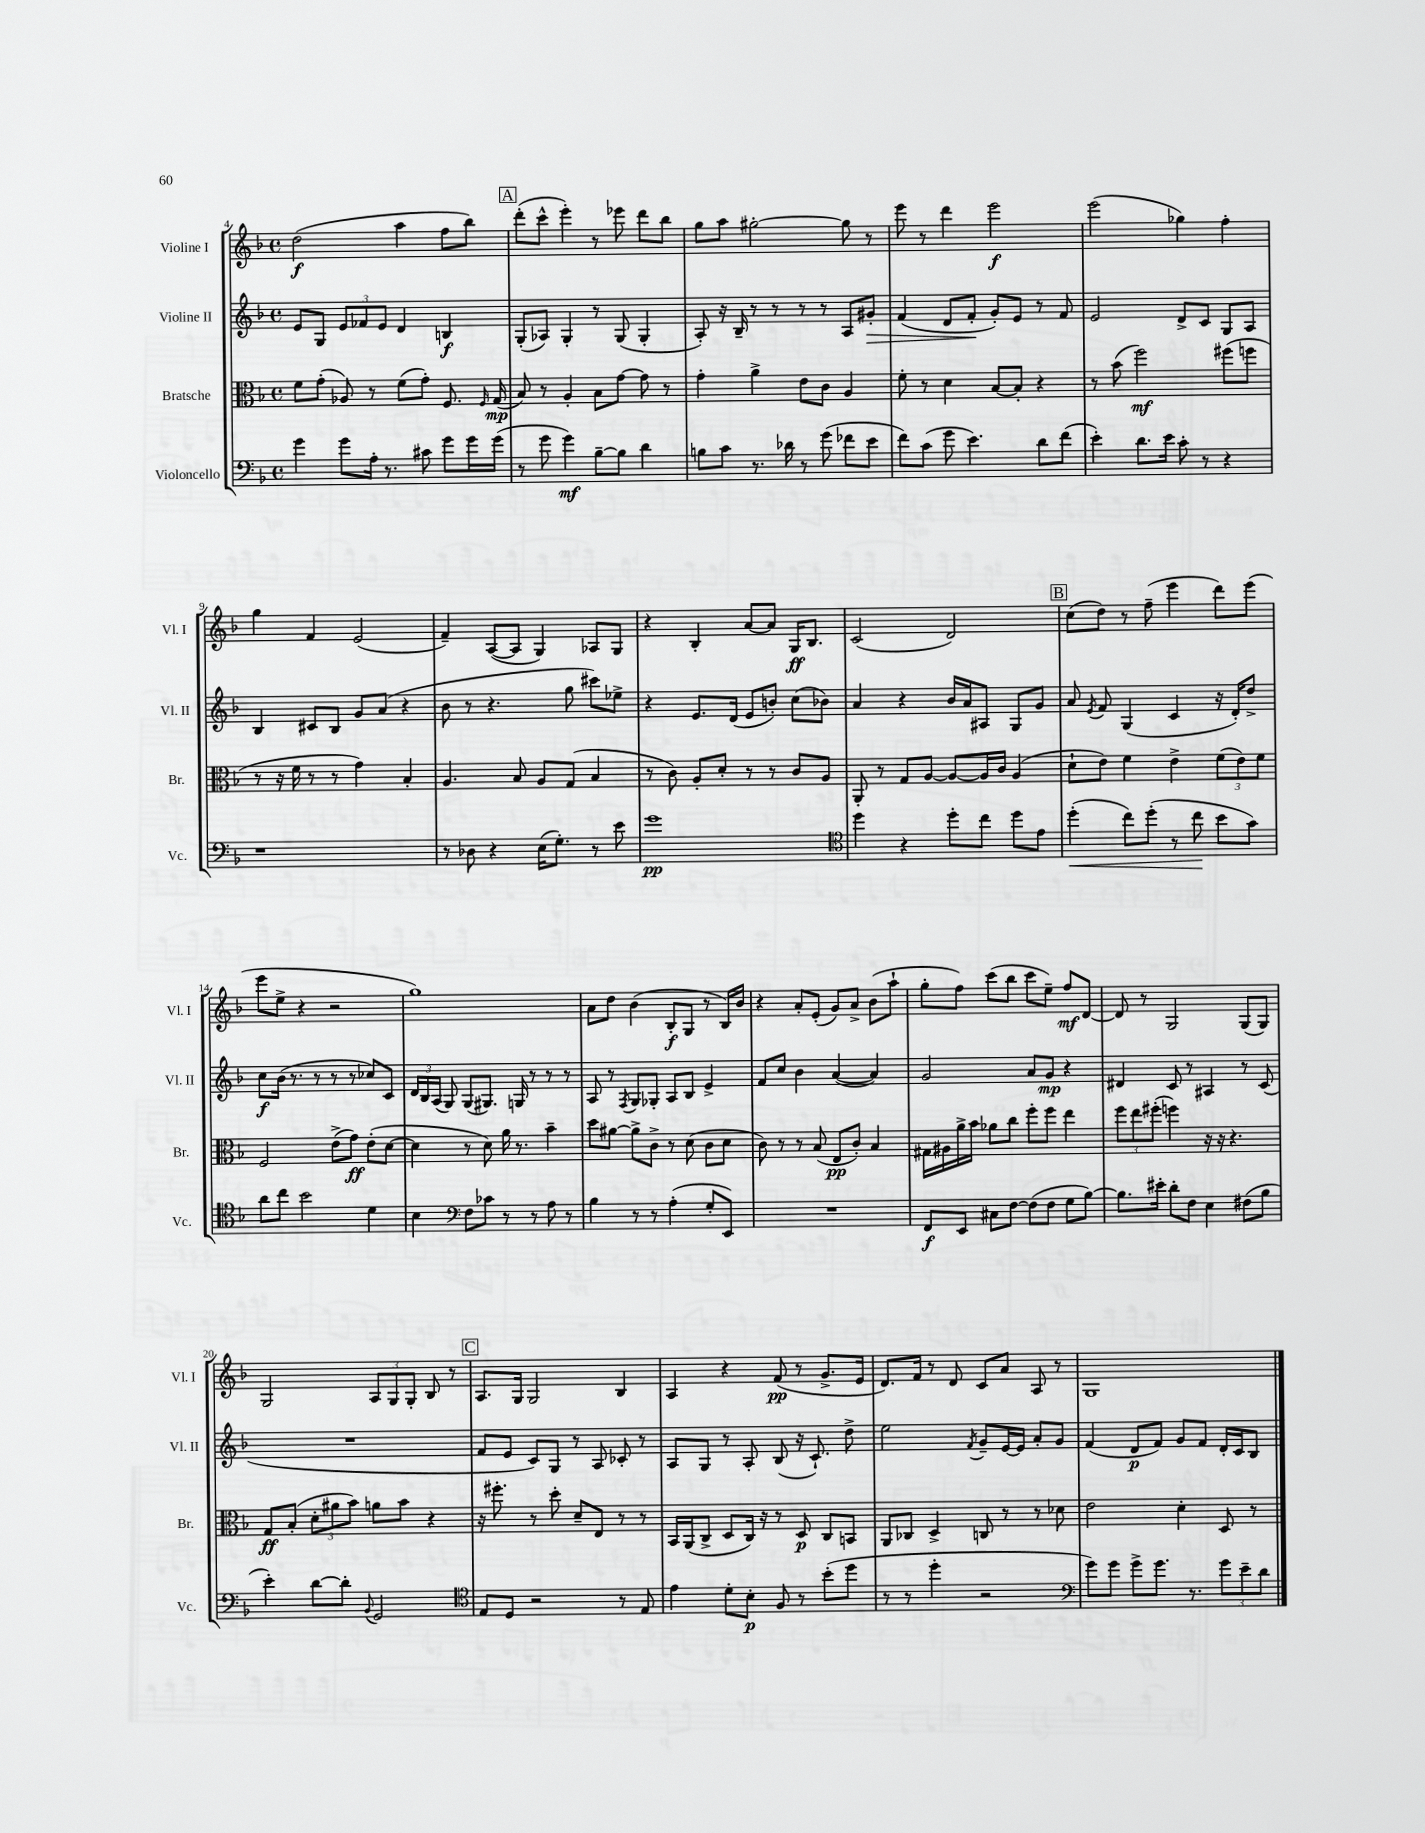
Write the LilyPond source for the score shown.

<<
\new StaffGroup <<
\new Staff = "s0" \with { instrumentName = "Violine I" shortInstrumentName = "Vl. I" } {
    \clef treble \key f \major \defaultTimeSignature \time 4/4
    \autoBeamOff d''2\f( a''4 f''8[ bes''8]) |
    \mark \markup { \box "A" } d'''8[-.( c'''8]-^ e'''4-.) r8 ees'''8 d'''8[ bes''8] |
    g''8[ a''8] gis''2~-. gis''8 r8 |
    e'''8 r8 d'''4 e'''2\f |
    e'''2( ges''4) f''4-. |
    g''4 f'4 e'2( |
    f'4--) a8[~( a8] g4) aes8[ g8] |
    r4 bes4-. a'8[~ a'8] g16[\ff bes8.] |
    c'2( d'2) |
    \mark \markup { \box "B" } c''8[( d''8]) r8 f''8--( e'''4 d'''8[) e'''8]( |
    e'''8[ e''8]-> r4 r2 |
    g''1) |
    a'8[ d''8] bes'4( bes8[-.\f g8] r8 bes16[) bes'16] |
    r4 a'8[-. e'8]-.( g'8[) a'8]-> bes'8[( a''8]-! |
    g''8[-. f''8]) c'''8[( bes''8] c'''8[ e''8]--) f''8[\mf d'8]~ |
    d'8 r8 g2 g8[( g8]) |
    g2 \tuplet 3/2 { a8[ g8 g8]-. } bes8 r8 |
    \mark \markup { \box "C" } a8.[ g16] g2 bes4 |
    a4 r4 f'8\pp( r8 g'8.[-> e'16] |
    d'8.[) f'16] r8 d'8 c'8[ a'8] a8 r8 |
    g1 \bar "|." |
}
\new Staff = "s1" \with { instrumentName = "Violine II" shortInstrumentName = "Vl. II" } {
    \clef treble \key f \major \defaultTimeSignature \time 4/4
    \autoBeamOff e'8[ g8] \tuplet 3/2 { e'8[ fes'8 e'8] } d'4 b4\f |
    \mark \markup { \box "A" } g8[-.( aes8]) g4-. r8 g8( g4-. |
    a8-.) r16 bes16-- r8 r8 r8 r8 a8[ gis'8]-.\> |
    f'4( d'8[ f'8]-.\! g'8[-.) e'8] r8 f'8 |
    e'2 d'8[-> c'8] g8[ a8] |
    bes4 cis'8[ bes8] g'8[ a'8]( r4 |
    bes'8 r8 r4. g''8 cis'''8[) ees''8]-> |
    r4 e'8.[ d'16]( e'8[ b'8]-.) c''8[( bes'8]) |
    a'4 r4 bes'16[ a'16 ais8] g8[ g'8] |
    \mark \markup { \box "B" } a'8 \acciaccatura { e'8 } f'8 g4( c'4 r16 d'16[-.) d''8]-> |
    c''8[\f bes'16]( r8. r8 r8 r8 ces''8[) c'8] |
    \tuplet 3/2 { d'16[ bes16 a16]( } g8) g8[( gis8.]) g16 r8 r8 r8 |
    a8 r8 \acciaccatura { f8 } g8[ ges8]-. a8[ bes8] e'4-> |
    f'8[ c''8] bes'4 a'4~( a'4) |
    g'2 a'8[ g'8]\mp r4 |
    dis'4 c'8 r8 ais4 r8 c'8( |
    R1 |
    \mark \markup { \box "C" } f'8[ e'8] c'8[) g8] r8 a8 ces'8-. r8 |
    a8[ g8] r8 a8-. bes8( r16 c'8.-!) d''8-> |
    e''2 \acciaccatura { f'8 } g'8[-- e'16~ e'16] a'8[-. g'8] |
    f'4( d'8[\p f'8]) g'8[ f'8] d'16[-. c'16 bes8] \bar "|." |
}
\new Staff = "s2" \with { instrumentName = "Bratsche" shortInstrumentName = "Br." } {
    \clef alto \key f \major \defaultTimeSignature \time 4/4
    \autoBeamOff f'8[ g'8]-.( aes8) r8 f'8[( g'8]-.) f8. \grace { f16 } g16\mp( |
    \mark \markup { \box "A" } bes8) r8 a4-. bes8[ g'8]~ g'8 r8 |
    g'4-. a'4-> e'8[ c'8] a4 |
    f'8-. r8 d'4 bes8[~ bes8]-. r4 |
    r8 bes'8( f''2\mf) fis''8[( f''8] |
    r8 r16 f'16 r8 r8 g'4) bes4-. |
    a4. bes8 a8[ g8]( bes4 |
    r8 c'8) a8[-. d'8]-. r8 r8 c'8[ a8] |
    a,8-. r8 g8[ a8]~ a8[~ a16 c'16] a4( |
    \mark \markup { \box "B" } d'8[-! e'8]) f'4 e'4-> \tuplet 3/2 { f'8[( e'8) f'8] } |
    f2 e'8[->( g'8]\ff) e'8[-.( d'8]~ |
    d'4 r8 d'8) a'16 r8. bes'4-- |
    d''8[ ais'8]~ ais'8[-> c'8]-> r8 d'8( c'8[ d'8] |
    c'8) r8 r8 bes8( e8[\pp c'8]-.) bes4 |
    gis16[ ais16 a'16-> bes'16] aes'8[ c''8] f''8[-. f''8] e''4 |
    \tuplet 3/2 { f''8[ e''8 fis''8]-.( } f''4) r16 r16 r4. |
    g8[\ff bes8]-.( \tuplet 3/2 { d'8[-. ais'8 bes'8]) } a'8[ bes'8] r4 |
    \mark \markup { \box "C" } r16 fis''8.-. r8 d''8-. d'8[-- e8] r8 r8 |
    bes,16[ a,16( c8]-> d8[ c16]) r16 r8 d8\p c8[ b,8] |
    a,8[ ces8] d4-> c8 r8 r8 des'8 |
    e'2 d'4-. d8 r8 \bar "|." |
}
\new Staff = "s3" \with { instrumentName = "Violoncello" shortInstrumentName = "Vc." } {
    \clef bass \key f \major \defaultTimeSignature \time 4/4
    \autoBeamOff g'4 g'8[ a16]-. r8. cis'8 g'8[ g'16 g'16]( |
    \mark \markup { \box "A" } r8 g'8 g'4\mf) bes8[~-- bes8] d'4 |
    b8[ c'8] r8. des'16 r8 g'8( fes'8[ e'8] |
    f'8[) c'8]( g'8 e'4.) d'8[ f'8]( |
    e'4-.) d'8.[ e'16] c'8-. r8 r4 |
    r1 |
    r8 des8 r4 e16[( g8.]-.) r8 e'8 |
    g'1\pp |
    \clef tenor d''4 r4 d''8[-. c''8] d''8[ e'8] |
    \mark \markup { \box "B" } d''4-.\<( c''8[) d''8]-.( r8 c''8\! bes'8[ g'8]) |
    a'8[ c''8] bes'2 d'4 |
    bes4 \clef bass f8[ ces'8] r8 r8 a8 r8 |
    bes4 r8 r8 a4-.( g8[-. e,8]) |
    R1 |
    f,8[\f e,8] cis8[ f8]~ f8[( f8] g8[ bes8]~) |
    bes8.[ eis'16]-. d'8[-. f8] e4 fis8[( bes8] |
    e'4-.) d'8[~ d'8]-. \appoggiatura { bes,8 } g,2 |
    \mark \markup { \box "C" } \clef tenor e8[ d8] r2 r8 e8 |
    e'4 d'8[-. bes8]-.\p f8 r8 bes'8[-.( d''8] |
    r8 r8 d''4-. r2 |
    \clef bass g'8[) g'8] g'8[-> g'8.] r8. \tuplet 3/2 { g'8[ e'8-- d'8] } \bar "|." |
}
>>
>>
\layout { \context { \Score currentBarNumber = #4 } }
